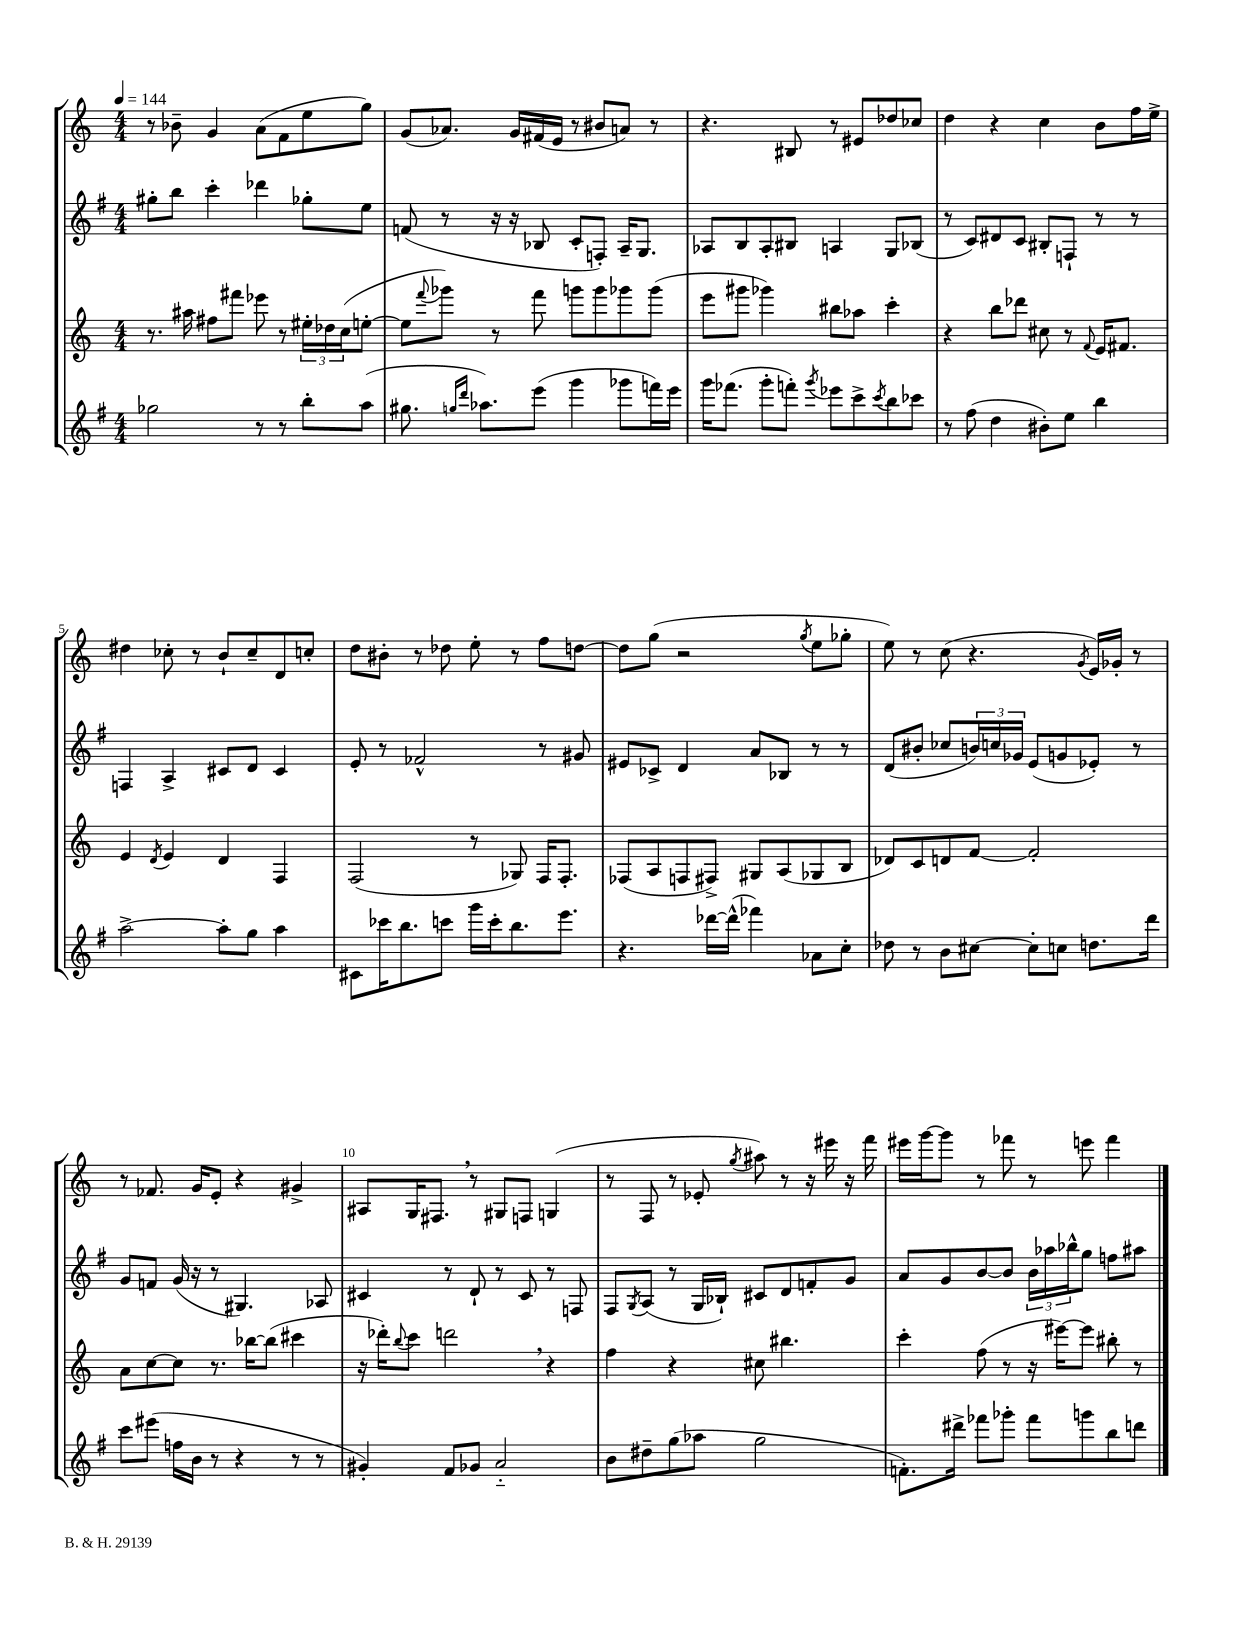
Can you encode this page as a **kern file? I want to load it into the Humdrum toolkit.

**kern	**kern	**kern	**kern
*part4	*part3	*part2	*part1
*staff4	*staff3	*staff2	*staff1
*clefG2	*clefG2	*clefG2	*clefG2
*k[f#]	*k[]	*k[f#]	*k[]
*M4/4	*M4/4	*M4/4	*M4/4
*MM144	*MM144	*MM144	*MM144
=1	=1	=1	=1
2gg-X\	8.r	8gg#X'\L	8r
.	.	8bb\J	8b-X~\
.	16aa#X\	.	.
.	8ff#X\L	4ccc'\	4g/
.	8fff#X\J	.	.
8r	8eee-X\	4ddd-X\	(8a\L
8r	8r	.	8f\
8bb'\L	24ee#X'\LL	8gg-X'\L	8ee\
.	24dd-X\	.	.
.	(24cc\J	.	.
(8aa\J	[8een'\J	8ee\J	8gg\J)
=2	=2	=2	=2
8.gg#X\	8ee\L]	(8fn/	(8g/L
.	8qqfff/	.	.
.	8ggg-X\J)	8r	8.a-X/J)
16qqggn/LL	.	.	.
16qqddd/JJ	.	.	.
8.aa-X\L)	.	.	.
.	8r	16r	.
.	.	16r	16g/LL
(8eee\J	8fff\	8B-X/	(16f#X/
.	.	.	16e/JJ
4ggg\	8gggn\L	8c'/L	8r
.	8ggg\	8Fn'/J)	8b#X/L
8ggg-X\L	8ggg-X\	16A~/KL	8an/J)
.	.	8.G/J	.
16fffn\L)	(8ggg-\J	.	8r
16eee\JJ	.	.	.
=3	=3	=3	=3
16ggg\KL	8eee\L	8A-X/L	4.r
(8.fff-X\J	.	.	.
.	8ggg#X\J	8B/	.
8ggg'\L	4ggg-X\)	8A-'/	.
8fffn'\J)	.	8B#X/J	8B#X/
8qggg/	.	.	.
8eee-X\L	8bb#X\L	4An/	8r
8ccc^\	8aa-X\J	.	8e#X/L
8qccc/	.	.	.
8bb\	4ccc'\	8G/L	8dd-X/
8ccc-X\J	.	(8B-X/J	8cc-X/J
=4	=4	=4	=4
8r	4r	8r	4dd\
(8ff#\	.	8c/L)	.
4dd\	8bb\L	8d#X/	4r
.	8ddd-X\J	8c/J	.
8b#X'\L)	8cc#X\	8B#X'/L	4cc\
8ee\J	8r	8Fn`/J	.
.	8qqf/	.	.
4bb\	16e/KL	8r	8b\L
.	8.f#X/J	.	.
.	.	8r	16ff\L
.	.	.	16ee^\JJ
!!LO:LB:g=z
=5	=5	=5	=5
[2aa^\	4e/	4Fn/	4dd#X\
.	8qd/	.	.
.	4e/	4A^/	8cc-X'\
.	.	.	8r
8aa'\L]	4d/	8c#X/L	8b`/L
8gg\J	.	8d/J	8cc-~/
4aa\	4F/	4c#/	8d/
.	.	.	8ccn'/J
=6	=6	=6	=6
8c#X\L	(2F/	8e'/	8dd\L
16ccc-X\K	.	8r	8b#X'\J
8.bb\	.	.	.
.	.	2f-X^^/	8r
8cccn\J	.	.	8dd-X\
16ggg\LL	8r	.	8ee'\
16ccc'\J	.	.	.
8.bb\	8G-X/)	.	8r
.	16F/KL	8r	8ff\L
8.eee\J	8.F'/J	.	.
.	.	8g#X/	[8ddn\J
=7	=7	=7	=7
4.r	(8F-X/L	8e#X/L	8dd\L]
.	8A/	8c-X^/J	(8gg\J
.	8Fn/	4d/	2r
[16ddd-X\LL	8F#X^/J)	.	.
(16ddd-^^\JJ]	.	.	.
4fff-X\)	8G#X/L	8a/L	.
.	(8A/	8B-X/J	.
.	.	.	8qgg/
8a-X\L	8G-X/	8r	8ee\L
8cc'\J	8B/J	8r	8gg-X'\J
=8	=8	=8	=8
8dd-X\	8d-X/L)	(8d/L	8ee\)
8r	8c/	8b#X'/J	8r
8b\L	8dn/	8cc-X/L	(8cc\
[8cc#X\J	[8f/J	24bn/L)	4.r
.	.	24ccn/	.
.	.	24g-X/JJ	.
8cc#'\L]	2f'/]	(8e/L	.
8ccn\J	.	8gn/	.
.	.	.	8qg/
8.ddn\L	.	8e-X'/J)	16e/LL)
.	.	.	16g-X'/JJ
.	.	8r	8r
16ddd\Jk	.	.	.
!!LO:LB:g=z
=9	=9	=9	=9
8ccc\L	8a\L	8g/L	8r
(8eee#X\J	[8cc\	8fn/J	8.f-X/
16ffn\LL	8cc\J]	(16g/	.
16b\JJ	.	16r	16g/KL
8r	8.r	8r	8e'/J
4r	.	4.G#X/)	4r
.	[16bb-X\KL	.	.
.	(8bb-\J]	.	.
8r	4ccc#X\	.	4g#X^/
8r	.	8A-X/	.
=10	=10	=10	=10
4g#X'/)	16r	4c#X/	8A#X/L
.	16ddd-X'\KL)	.	.
.	8qqbb/	.	.
.	8ccc\J	.	16G/K
.	.	.	8.F#X,/J
8f#/L	2dddn,\	8r	.
8g-X/J	.	8d`/	8r
2a/	.	8r	8G#X/L
.	.	8c#/	8Fn/J
.	4r	8r	(4Gn/
.	.	8Fn/	.
=11	=11	=11	=11
8b\L	4ff\	8F#/L	8r
.	.	8qG/	.
8dd#X~\	.	(8A/J	8F/
(8gg\	4r	8r	8r
8aa-X\J	.	16G/LL	8e-X'/
.	.	16B-X`/JJ)	.
.	.	.	8qgg/
2gg\	8cc#X\	8c#X/L	8aa#X\)
.	4.bb#X\	8d/	8r
.	.	8fn'/	16r
.	.	.	16eee#X\
.	.	8g/J	16r
.	.	.	16fff\
=12	=12	=12	=12
8.fn'\L)	4ccc'\	8a/L	16eee#X\LL
.	.	.	[16ggg\J
.	.	8g/	8ggg\J]
16ddd#X^\Jk	.	.	.
8fff-X\L	(8ff\	[8b/	8r
8ggg-X'\J	8r	8b/J]	8fff-X\
8fff-\L	16r	24b\LL	8r
.	.	24aa-X\	.
.	[16eee#X\KL)	.	.
.	.	24bb-X^^\J	.
8gggn\	8eee#\J]	8gg\J	8eeen\
8bb\	8bb#X'\	8ffn\L	4fff-\
8dddn\J	8r	8aa#X\J	.
==	==	==	==
*-	*-	*-	*-
